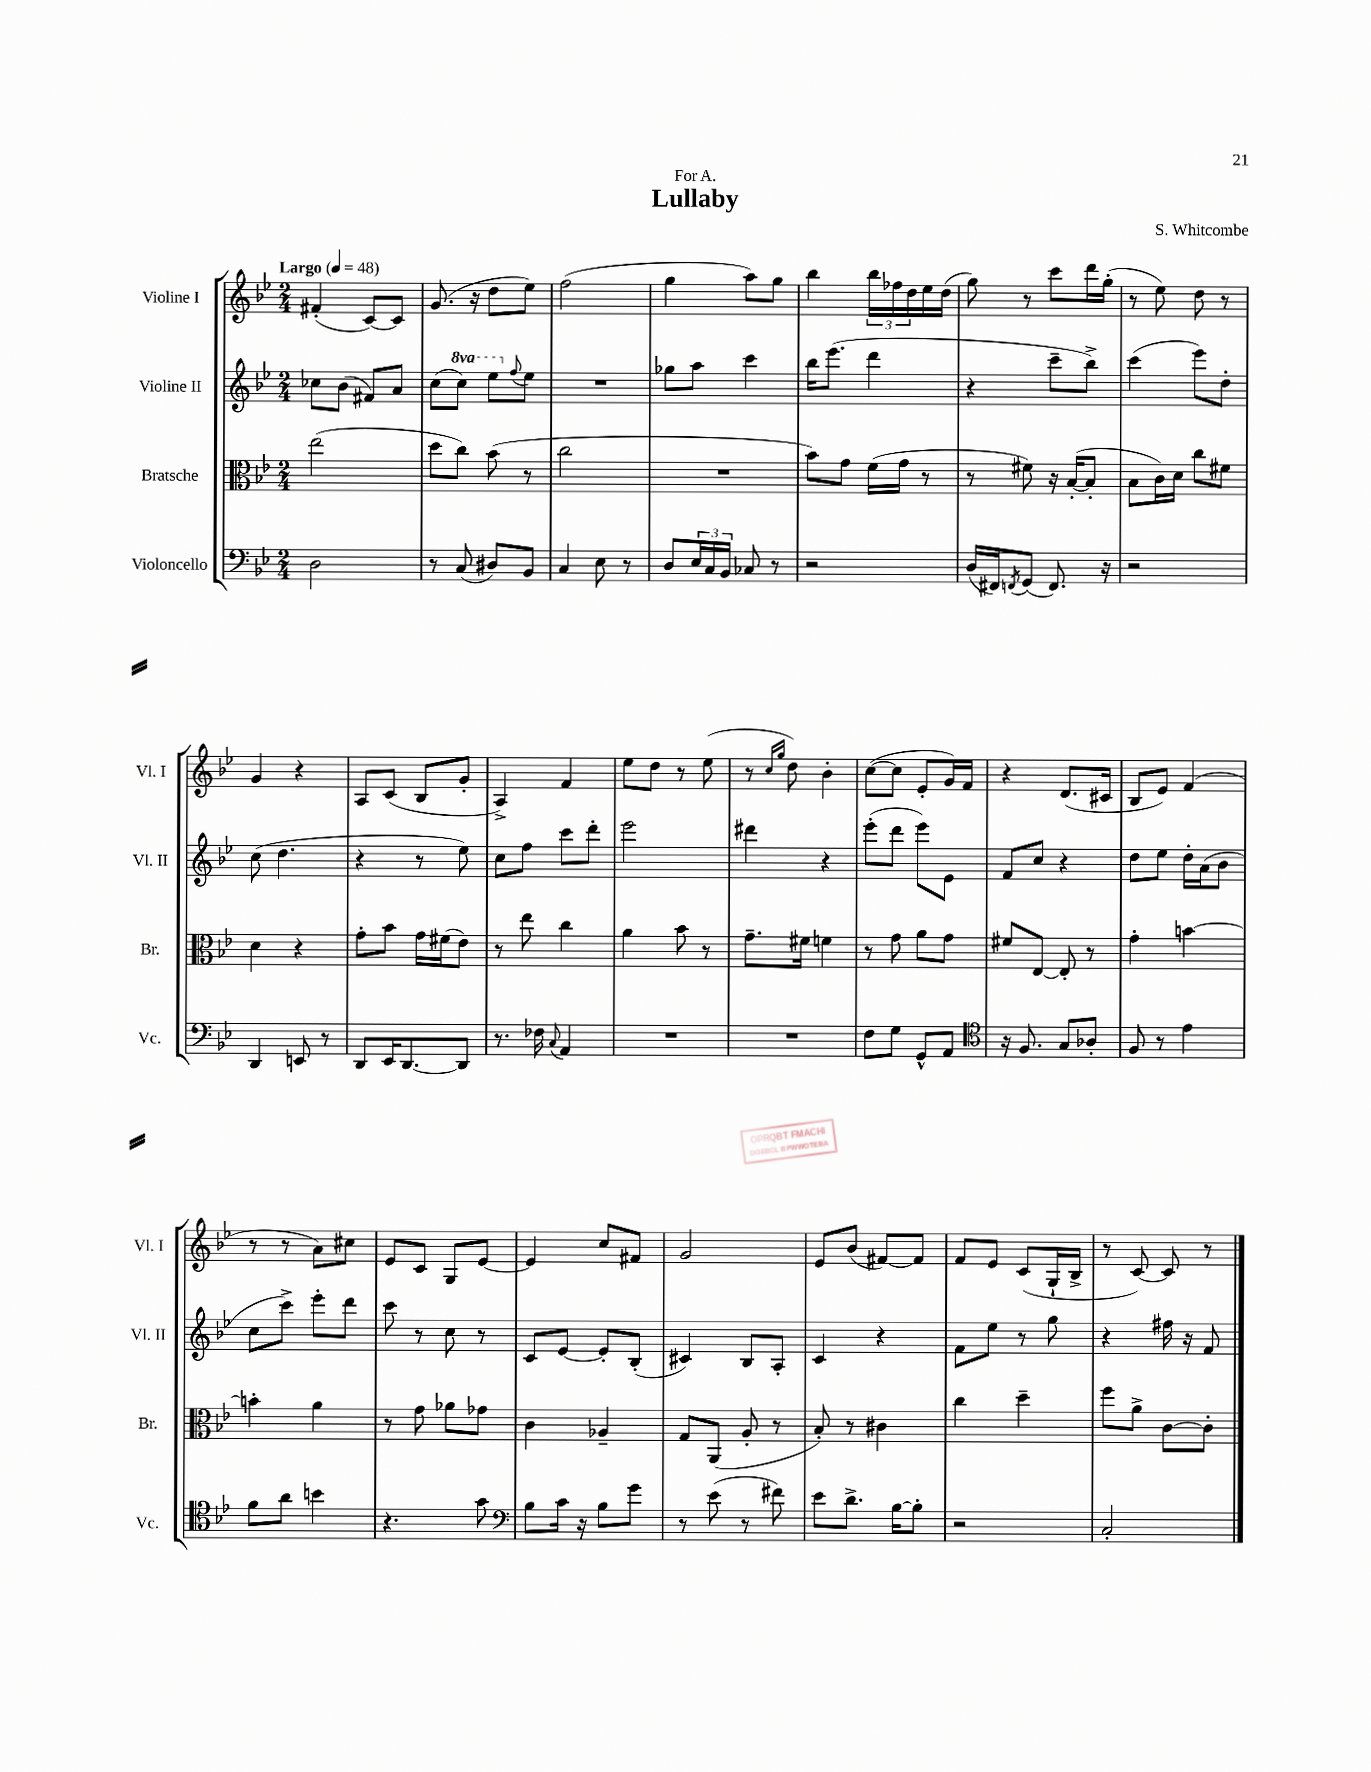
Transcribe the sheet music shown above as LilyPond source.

\header { title = "Lullaby" composer = "S. Whitcombe" dedication = "For A." }
<<
\new StaffGroup <<
\new Staff = "s0" \with { instrumentName = "Violine I" shortInstrumentName = "Vl. I" } {
    \clef treble \key bes \major \numericTimeSignature \time 2/4 \tempo "Largo" 4 = 48
    fis'4-.( c'8~) c'8 |
    g'8.( r16 d''8 ees''8) |
    f''2( |
    g''4 a''8) g''8 |
    bes''4 \tuplet 3/2 { bes''16 fes''16 d''16 } ees''16 d''16( |
    g''8) r8 c'''8 d'''16 g''16-.( |
    r8 ees''8) d''8 r8 |
    g'4 r4 |
    a8 c'8( bes8 g'8-. |
    a4->) f'4 |
    ees''8 d''8 r8 ees''8( |
    r8 \grace { c''16 g''16 } d''8) bes'4-. |
    c''8~( c''8 ees'8-. g'16) f'16 |
    r4 d'8.( cis'16 |
    bes8 ees'8) f'4( |
    r8 r8 a'8) cis''8 |
    ees'8 c'8 g8 ees'8~ |
    ees'4 c''8 fis'8 |
    g'2 |
    ees'8 bes'8( fis'8~) fis'8 |
    f'8 ees'8 c'8( g16-! bes16-> |
    r8 c'8~) c'8 r8 \bar "|." |
}
\new Staff = "s1" \with { instrumentName = "Violine II" shortInstrumentName = "Vl. II" } {
    \clef treble \key bes \major \numericTimeSignature \time 2/4 \set Staff.ottavationMarkups = #ottavation-simple-ordinals
    ces''8 bes'8( fis'8) a'8 |
    c''8( \ottava #1 c'''8) ees'''8 \ottava #0 \appoggiatura { f''8 } ees''8 |
    R2 |
    ges''8 a''8 c'''4 |
    bes''16 ees'''8.( d'''4 |
    r4 c'''8-- bes''8->) |
    c'''4( ees'''8) d''8-. |
    c''8( d''4. |
    r4 r8 ees''8) |
    c''8 f''8 c'''8 d'''8-. |
    ees'''2 |
    dis'''4 r4 |
    ees'''8-.( d'''8 ees'''8) ees'8 |
    f'8 c''8 r4 |
    d''8 ees''8 d''16-. a'16( bes'8 |
    c''8 c'''8->) ees'''8-. d'''8 |
    c'''8 r8 c''8 r8 |
    c'8 ees'8~ ees'8-. bes8-.( |
    cis'4) bes8 a8-. |
    c'4 r4 |
    f'8 ees''8 r8 g''8 |
    r4 fis''16 r16 f'8 \bar "|." |
}
\new Staff = "s2" \with { instrumentName = "Bratsche" shortInstrumentName = "Br." } {
    \clef alto \key bes \major \numericTimeSignature \time 2/4
    ees''2( |
    d''8 c''8) bes'8( r8 |
    c''2 |
    R2 |
    bes'8) g'8 f'16( g'16 r8 |
    r8 fis'8) r16 bes16~-.( bes8-. |
    bes8 c'16) d'16 c''8 fis'8 |
    d'4 r4 |
    g'8-. bes'8 g'16 fis'16( ees'8) |
    r8 ees''8 c''4 |
    a'4 bes'8 r8 |
    g'8.-- fis'16 f'4 |
    r8 g'8 a'8 g'8 |
    fis'8 ees8~ ees8-. r8 |
    g'4-. b'4~ |
    b'4-. a'4 |
    r8 g'8 aes'8 ges'8 |
    c'4 aes4-- |
    g8 a,8( a8-. r8 |
    bes8-.) r8 cis'4 |
    c''4 d''4-- |
    f''8 a'8-> c'8~ c'8-. \bar "|." |
}
\new Staff = "s3" \with { instrumentName = "Violoncello" shortInstrumentName = "Vc." } {
    \clef bass \key bes \major \numericTimeSignature \time 2/4
    d2 |
    r8 c8( dis8) bes,8 |
    c4 ees8 r8 |
    d8 \tuplet 3/2 { ees16 c16 bes,16 } ces8 r8 |
    r2 |
    d16( fis,16) \acciaccatura { f,8 } g,8( f,8.) r16 |
    r2 |
    d,4 e,8 r8 |
    d,8 ees,16 d,8.~ d,8 |
    r8. fes16 \appoggiatura { c8 } a,4 |
    R2 |
    R2 |
    f8 g8 g,8-^ a,8 |
    \clef tenor r16 f8. g8 aes8-. |
    f8 r8 ees'4 |
    f'8 a'8 b'4 |
    r4. g'8 |
    \clef bass bes8 c'16 r16 bes8 g'8 |
    r8 ees'8( r8 fis'8) |
    ees'8 d'8.-> bes16~ bes8-. |
    r2 |
    c2-. \bar "|." |
}
>>
>>
\layout { \context { \Score \remove "Bar_number_engraver" } }
